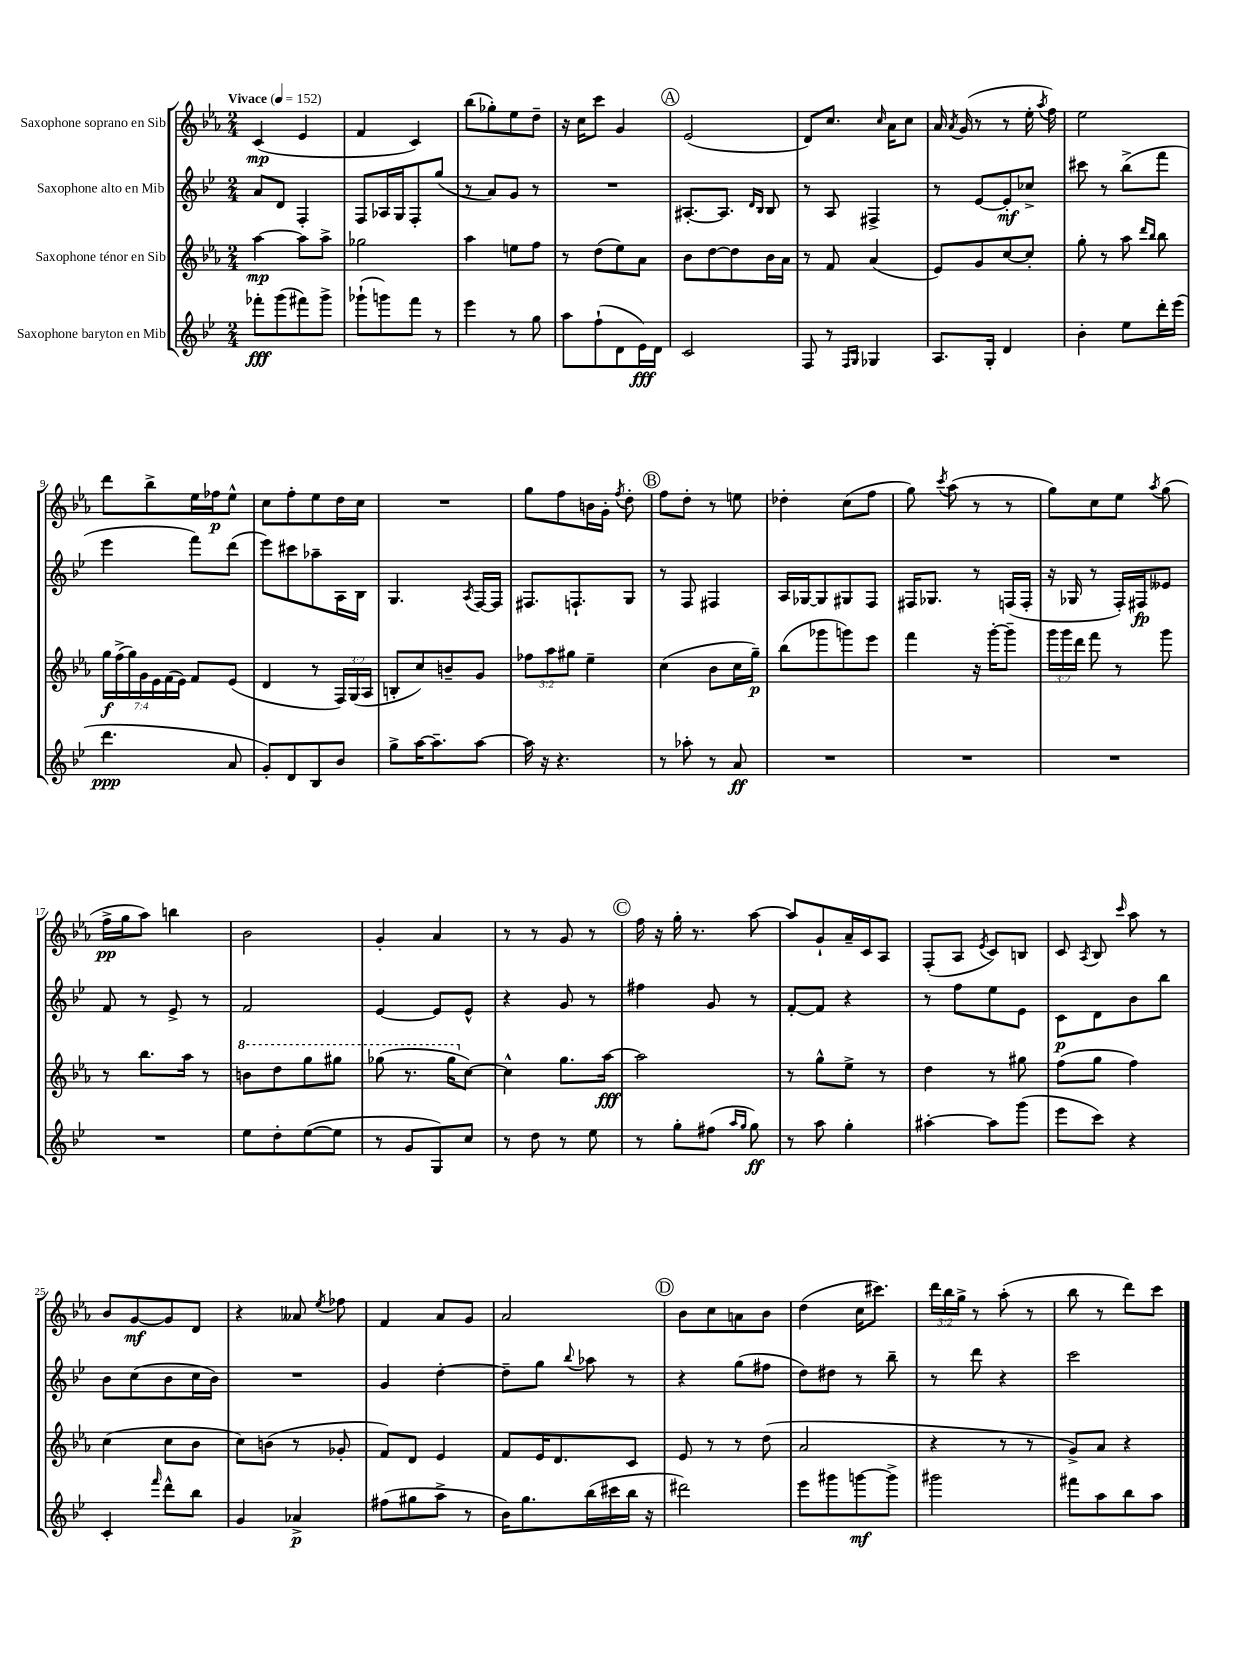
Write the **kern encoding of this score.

**kern	**kern	**kern	**kern
*staff4	*staff3	*staff2	*staff1
*clefG2	*clefG2	*clefG2	*clefG2
*k[b-e-]	*k[b-e-a-]	*k[b-e-]	*k[b-e-a-]
*M2/4	*M2/4	*M2/4	*M2/4
*MM152	*MM152	*MM152	*MM152
8fff-'\L	[4aa-\	8a/L	(4c/
(8ggg\	.	8d/J	.
8fff#\)	8aa-\]L	4F'/	4e-/
8ggg^\J	8aa-^\J	.	.
=	=	=	=
(8ggg-`\L	2gg-\	8F/L	4f/
8ggg\)	.	16A-/L	.
.	.	16G/J	.
8fff\J	.	8F'/	4c/)
8r	.	(8gg/J	.
=	=	=	=
4eee-\	4aa-\	8r	(8bb-\L
.	.	8a/L)	8gg-'\)
8r	8ee\L	8g/J	8ee-\
8gg\	8ff\J	8r	8dd~\J
=	=	=	=
8aa\L	8r	2r	16r
.	.	.	16cc\LK
(8ff`\	(8dd\L	.	8ccc\J
8d\	8ee-\)	.	4g/
16e-\L)	8a-\J	.	.
16d\JJ	.	.	.
=	=	=	=
2c/	8b-\L	[8.A#'/L	(2e-/
.	[8dd\	.	.
.	.	8.A#/]J	.
.	8dd\]	.	.
.	.	16qqd/LL	.
.	.	16qqB-/JJ	.
.	16b-\L	8B-/	.
.	16a-\JJ	.	.
=	=	=	=
8F/	8r	8r	8d/L)
8r	8f/	8A/	8.cc/J
16qqF/LL	.	.	.
16qqG/JJ	.	.	.
4G-/	(4a-/	4F#^/	.
.	.	.	16qqcc/
.	.	.	16a-\LK
.	.	.	8cc\J
=	=	=	=
8.A/L	8e-/L)	8r	16a-/
.	.	.	8qa-/
.	.	.	(16g/
.	8g/	[8e-/L	8r
16G'/Jk	.	.	.
4d/	[8cc/	8e-'/]	8r
.	8cc'/]J	8cc-^/J	16ee-'\
.	.	.	8qaa-/
.	.	.	16ff\)
=	=	=	=
4b-'\	8gg'\	8ccc#\	2ee-\
.	8r	8r	.
8ee-\L	8aa-\	(8bb-^\L	.
.	16qqddd/LL	.	.
.	16qqbb-/JJ	.	.
16ddd'\L	8bb-\	8fff\J	.
(16eee-\JJ	.	.	.
=	=	=	=
4.ddd\	28gg\LL	4eee-\	8ddd\L
.	(28ff^\	.	.
.	28gg\)	.	.
.	28g\	.	.
.	.	.	8bb-^\
.	28e-\	.	.
.	(28f\	.	.
.	28e-\JJ)	.	.
.	8f/L	8fff\L)	16ee-\L
.	.	.	16ff-\J
8a/	(8e-/J	(8ddd\J	8ee-^^\J
=	=	=	=
8g'/L)	4d/	8eee-\L)	8cc\L
8d/	.	8ccc#\	8ff'\
8B-/	8r	8aa-~\	8ee-\
8b-/J	24F/LL)	16A\L	16dd\L
.	(24G/	.	.
.	.	16B-\JJ	16cc\JJ
.	24A-/JJ	.	.
=	=	=	=
8gg^\L	8B'/L	4.G/	2r
[16aa\K	8cc/)	.	.
8.aa~\]	.	.	.
.	8b~/	.	.
.	.	8qA/	.
[8aa\J	8g/J	[16F/LL	.
.	.	16F/]JJ	.
=	=	=	=
16aa\]	12ff-\L	8.F#/L	8gg\L
16r	.	.	.
.	12aa-\	.	.
4.r	.	.	8ff\
.	12gg#\J	.	.
.	.	8.F`/	.
.	4ee-~\	.	16b\L
.	.	.	16g'\JJ
.	.	.	8qff/
.	.	8G/J	8dd'\
=	=	=	=
8r	(4cc\	8r	8ff\L
8aa-'\	.	8F/	8dd'\J
8r	8b-\L	4F#/	8r
8a/	16cc\L	.	8ee\
.	16gg~\JJ)	.	.
=	=	=	=
2r	(8bb-\L	16A/LL	4dd-'\
.	.	[16G-/J	.
.	8ggg-\	8G-/]	.
.	8ggg\)	8G#/	(8cc\L
.	8eee-\J	8F/J	8ff\J
=	=	=	=
2r	4fff\	16F#/LK	8gg\)
.	.	8.G-/J	.
.	.	.	8qccc/
.	.	.	(8aa-\
.	16r	8r	8r
.	[16ggg'\LK	.	.
.	8ggg~\]J	(16F/LL	8r
.	.	16F'/JJ	.
=	=	=	=
2r	24ggg\LL	16r	8gg\L)
.	24ggg\	.	.
.	.	16G-/	.
.	24ddd\JJ	.	.
.	8fff\	8r	8cc\
.	8r	16F'/LL)	8ee-\J
.	.	16F#/J	.
.	.	.	8qaa-/
.	8ggg\	8e--/J	(8gg\
=	=	=	=
2r	8r	8f/	16ff^\LL
.	.	.	16gg\J
.	8.bb-\L	8r	8aa-\J)
.	.	8e-^/	4bb\
.	16aa-\Jk	.	.
.	8r	8r	.
=	=	=	=
8ee-\L	8bb\L	2f/	2b-\
8dd'\	8ddd\	.	.
([8ee-\	8ggg\	.	.
8ee-\]J	8ggg#\J	.	.
=	=	=	=
8r	(8ggg-\	[4e-/	4g'/
8g/L	8.r	.	.
8G/)	.	8e-/]L	4a-/
.	16ggg-\LK	.	.
8cc/J	[8cc\J)	8e-^^/J	.
=	=	=	=
8r	4cc^^\]	4r	8r
8dd\	.	.	8r
8r	8.gg\L	8g/	8g/
8ee-\	.	8r	8r
.	[16aa-\Jk	.	.
=	=	=	=
8r	2aa-\]	4ff#\	16ff\
.	.	.	16r
8gg'\L	.	.	16gg'\
.	.	.	8.r
(8ff#\J	.	8g/	.
16qqaa/LL	.	.	.
16qqgg/JJ	.	.	.
8gg\)	.	8r	[8aa-\
=	=	=	=
8r	8r	[8f'/L	8aa-/]L
8aa\	8gg^^\L	8f/]J	8g`/
4gg'\	8ee-^\J	4r	16a-~/L
.	.	.	16c/J
.	8r	.	8A-/J
=	=	=	=
[4aa#'\	4dd\	8r	(8F'/L
.	.	8ff\L	8A-/J
.	.	.	8qe-/
8aa#\]L	8r	8ee-\	8c/L)
(8ggg\J	8gg#\	8e-\J	8B/J
=	=	=	=
8eee-\L	(8ff\L	8c\L	8c/
.	.	.	8qA-/
8ccc\J)	8gg\J	8d\	8B-/
.	.	.	16qqccc/
4r	4ff\)	8b-\	8aa-\
.	.	8bb-\J	8r
=	=	=	=
4c'/	(4cc\	8b-\L	8b-/L
.	.	(8cc\	[8g/
16qqfff/	.	.	.
8ddd^^\L	8cc\L	8b-\	8g/]
8bb-\J	8b-\J	16cc\L	8d/J
.	.	16b-\JJ)	.
=	=	=	=
4g/	8cc\L)	2r	4r
.	(8b\J	.	.
4a-^/	8r	.	8a--/
.	.	.	8qee-/
.	8g-'/	.	8ff-\
=	=	=	=
(8ff#\L	8f/L)	4g/	4f/
8gg#\	8d/J	.	.
8aa^\J	4e-/	[4dd'\	8a-/L
8r	.	.	8g/J
=	=	=	=
16b-\LK)	8f/L	8dd~\]L	2a-/
8.gg\	.	.	.
.	16e-/K	8gg\J	.
.	8.d/	.	.
.	.	8qqbb-/	.
(16bb-\L	.	8aa-\	.
16ccc#\	.	.	.
16bb-\JJ	8c/J	8r	.
16r	.	.	.
=	=	=	=
2ddd#\)	8e-/	4r	8b-\L
.	8r	.	8cc\
.	8r	(8gg\L	8a\
.	(8dd\	8ff#\J	8b-\J
=	=	=	=
8eee-\L	2a-/	8dd\L)	(4dd\
8ggg#\	.	8dd#\J	.
[8ggg\	.	8r	16cc\LK
.	.	.	8.ccc#\J)
8ggg^\]J	.	8bb-~\	.
=	=	=	=
2ggg#\	4r	8r	24ddd\LL
.	.	.	24bb-\
.	.	.	24gg^\JJ
.	.	8ddd\	8r
.	8r	4r	(8aa-'\
.	8r	.	8r
=	=	=	=
8fff#\L	8g^/L)	2ccc\	8bb-\
8aa\	8a-/J	.	8r
8bb-\	4r	.	8ddd\L)
8aa\J	.	.	8ccc\J
==	==	==	==
*-	*-	*-	*-
